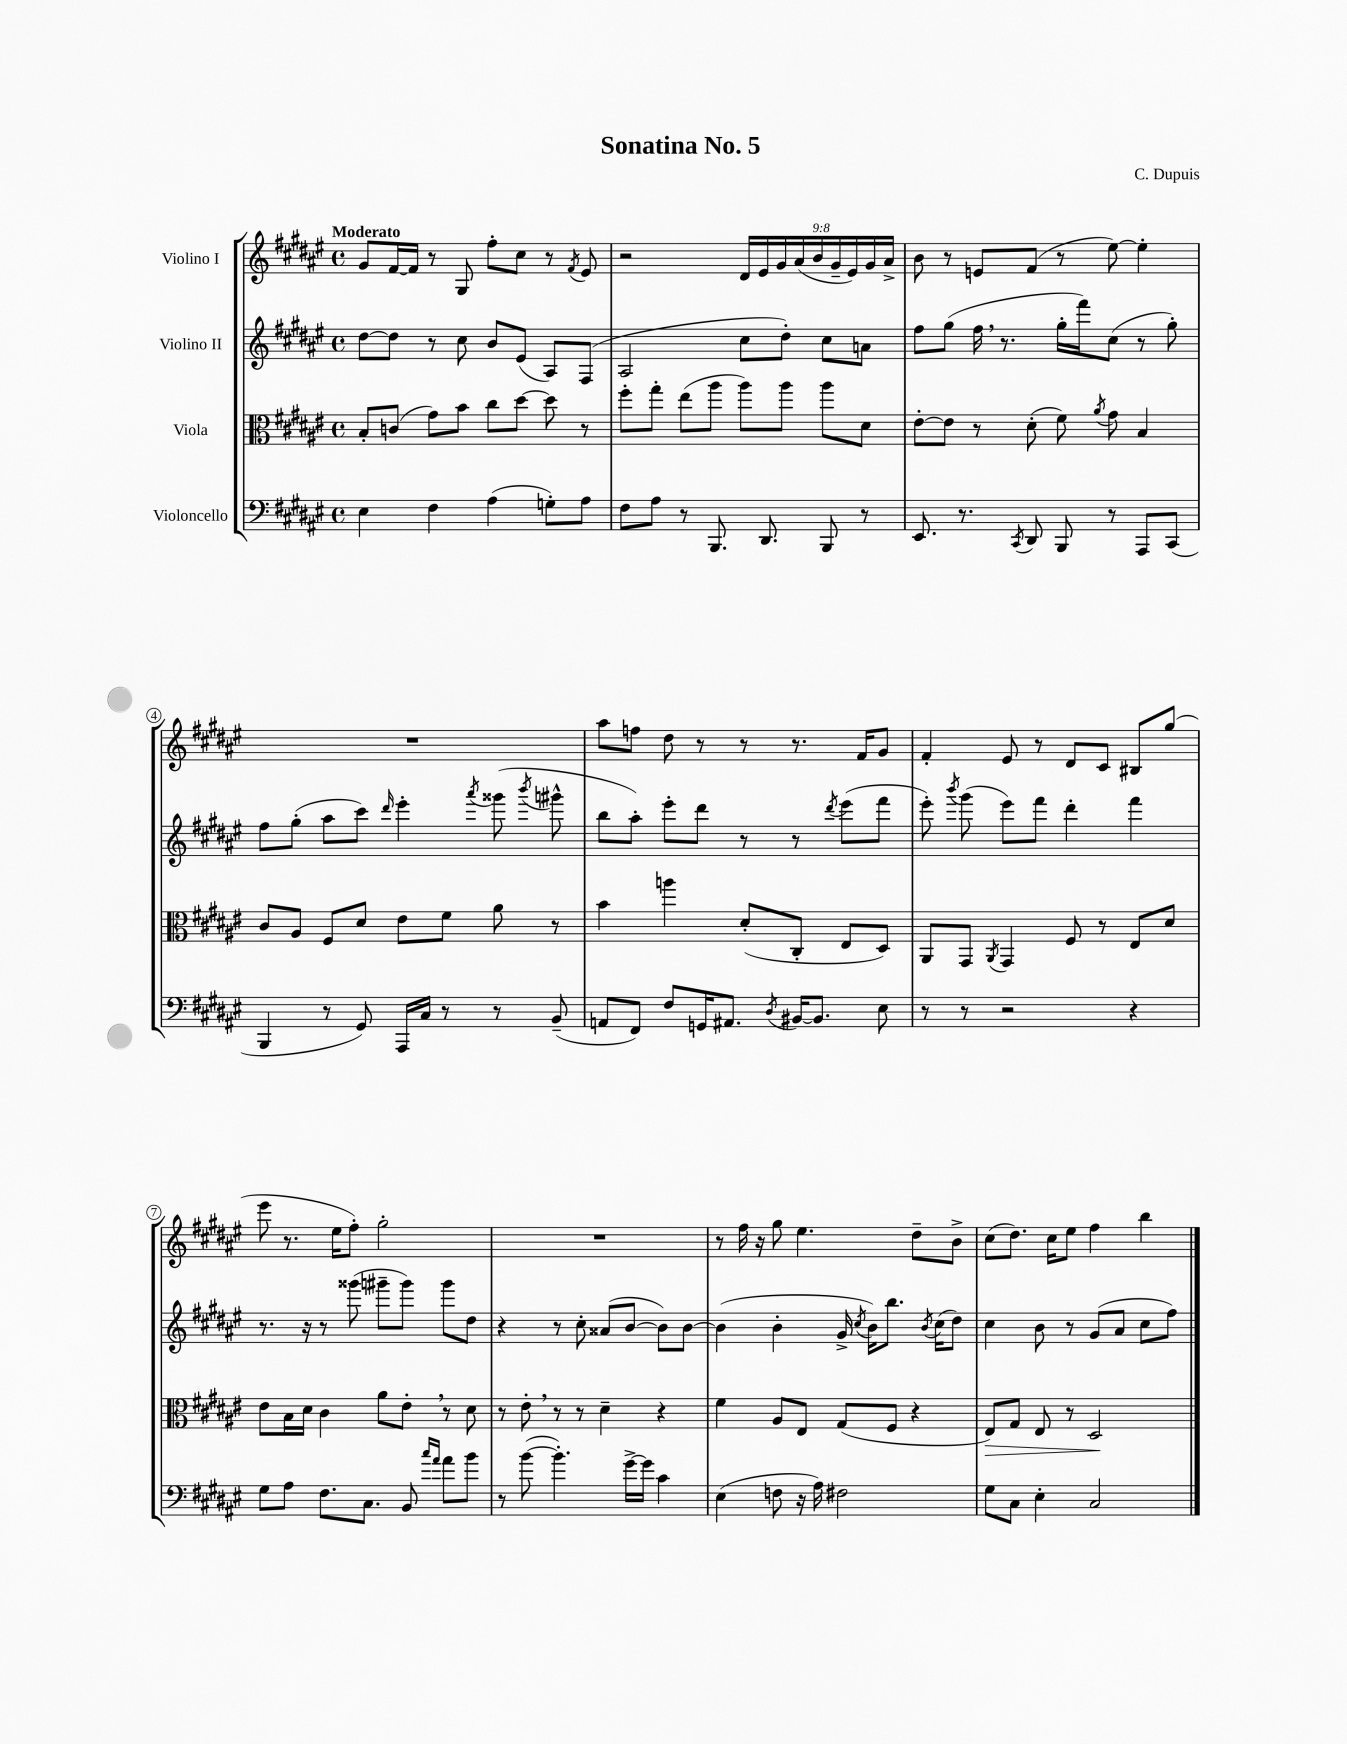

**kern	**kern	**kern	**kern
*staff4	*staff3	*staff2	*staff1
*clefF4	*clefC3	*clefG2	*clefG2
*k[f#c#g#d#a#e#]	*k[f#c#g#d#a#e#]	*k[f#c#g#d#a#e#]	*k[f#c#g#d#a#e#]
*M4/4	*M4/4	*M4/4	*M4/4
*met(c)	*met(c)	*met(c)	*met(c)
4E#\	8B'/L	[8dd#\L	8g#/L
.	(8c/J	8dd#\]J	[16f#/L
.	.	.	16f#/]JJ
4F#\	8g#\L)	8r	8r
.	8b\J	8cc#\	8G#/
(4A#\	8cc#\L	8b/L	8ff#'\L
.	[8dd#\J	(8e#/J	8cc#\J
8G'\L)	8dd#\]	8A#/L)	8r
.	.	.	8qf#/
8A#\J	8r	(8F#/J	8e#/
=	=	=	=
8F#\L	8ff#'\L	2A#/	2r
8A#\J	8gg#'\J	.	.
8r	(8ee#\L	.	.
8.BBB/	8aa#\J	.	.
.	8aa#\L)	8cc#\L	18d#/LL
.	.	.	18e#/
8.DD#/	.	.	.
.	.	.	18g#/
.	8aa#\J	8dd#'\J)	.
.	.	.	(18a#/
.	.	.	18b/
8BBB/	8aa#\L	8cc#\L	.
.	.	.	18g#~/
.	.	.	18e#/)
8r	8d#\J	8a\J	.
.	.	.	18g#/
.	.	.	18a#^/JJ
=	=	=	=
8.EE#/	[8e#'\L	8ff#\L	8b\
.	8e#\]J	(8gg#\J	8r
8.r	.	.	.
.	8r	16ff#\	8e/L
.	.	8.r	.
8qCC#/	.	.	.
8DD#/	(8d#'\	.	(8f#/J
8BBB/	8f#\)	16gg#'\LL	8r
.	.	16fff#\J)	.
.	8qa#/	.	.
8r	8g#\	(8cc#\J	[8ee#\)
8AAA#/L	4B/	8r	4ee#'\]
(8CC#/J	.	8gg#'\)	.
=	=	=	=
4BBB/	8c#/L	8ff#\L	1r
.	8A#/J	(8gg#'\J	.
8r	8F#/L	8aa#\L	.
8GG#/)	8d#/J	8ccc#\J)	.
.	.	16qqddd#/	.
16AAA#/LL	8e#\L	4eee#'\	.
16C#/JJ	.	.	.
8r	8f#\J	.	.
.	.	8qaaa#/	.
8r	8a#\	(8ggg##\	.
.	.	8qbbb/	.
(8BB~/	8r	8ggg#^^\	.
=	=	=	=
8AA/L	4b\	8bb\L	8aa#\L
8FF#/J)	.	8aa#'\J)	8ff\J
8F#/L	4aa\	8eee#'\L	8dd#\
16GG/K	.	8ddd#\J	8r
8.AA#/J	.	.	.
.	(8d#'/L	8r	8r
8qD#/	.	.	.
[16BB#/LK	8C#'/J	8r	8.r
8.BB#/]J	.	.	.
.	.	8qddd#/	.
.	8E#/L	(8eee#\L	.
.	.	.	16f#/LK
8E#\	8D#/J)	8fff#\J	8g#/J
=	=	=	=
8r	8AA#/L	8eee#'\)	4f#'/
.	.	8qbbb/	.
8r	8GG#/J	(8ggg#\	.
.	8qAA#/	.	.
2r	4GG#/	8eee#\L)	8e#/
.	.	8fff#\J	8r
.	8F#/	4ddd#'\	8d#/L
.	8r	.	8c#/J
4r	8E#/L	4fff#\	8B#/L
.	8d#/J	.	(8gg#/J
=	=	=	=
8G#\L	8e#\L	8.r	8eee#\
8A#\J	16B\L	.	8.r
.	16d#\JJ	16r	.
8.F#\L	4c#\	8r	.
.	.	.	16ee#\LK
.	.	(8ggg##\	8ff#'\J)
8.C#\J	.	.	.
.	8a#\L	8ggg#~\L	2gg#'\
8BB/	8e#'\J	8ggg#\J)	.
16qqcc#/LL	.	.	.
16qqa#/JJ	.	.	.
8a#\L	8r	8ggg#\L	.
8b\J	8d#\	8dd#\J	.
=	=	=	=
8r	8r	4r	1r
([8b\	8e#'\	.	.
4.b'\])	8r	8r	.
.	8r	8cc#'\	.
.	4d#~\	(8a##/L	.
[16g#^\LL	.	[8b/J	.
16g#\]JJ	.	.	.
4c#\	4r	8b\]L)	.
.	.	[8b\J	.
=	=	=	=
(4E#\	4f#\	(4b\]	8r
.	.	.	16ff#\
.	.	.	16r
8F\	8A#/L	4b'\	8gg#\
16r	8E#/J	.	4.ee#\
16A#\)	.	.	.
2F#\	(8G#/L	16g#^/	.
.	.	8qcc#/	.
.	.	16b\LK)	.
.	8F#/J	8.bb\J	.
.	4r	.	8dd#~\L
.	.	8qb/	.
.	.	(16cc#\LK	.
.	.	8dd#\J)	8b^\J
=	=	=	=
8G#\L	8E#/L)	4cc#\	(8cc#\L
8C#\J	8G#/J	.	8.dd#\J)
4E#'\	8E#/	8b\	.
.	.	.	16cc#\LK
.	8r	8r	8ee#\J
2C#/	2D#/	(8g#/L	4ff#\
.	.	8a#/J	.
.	.	8cc#\L	4bb\
.	.	8ff#\J)	.
==	==	==	==
*-	*-	*-	*-
